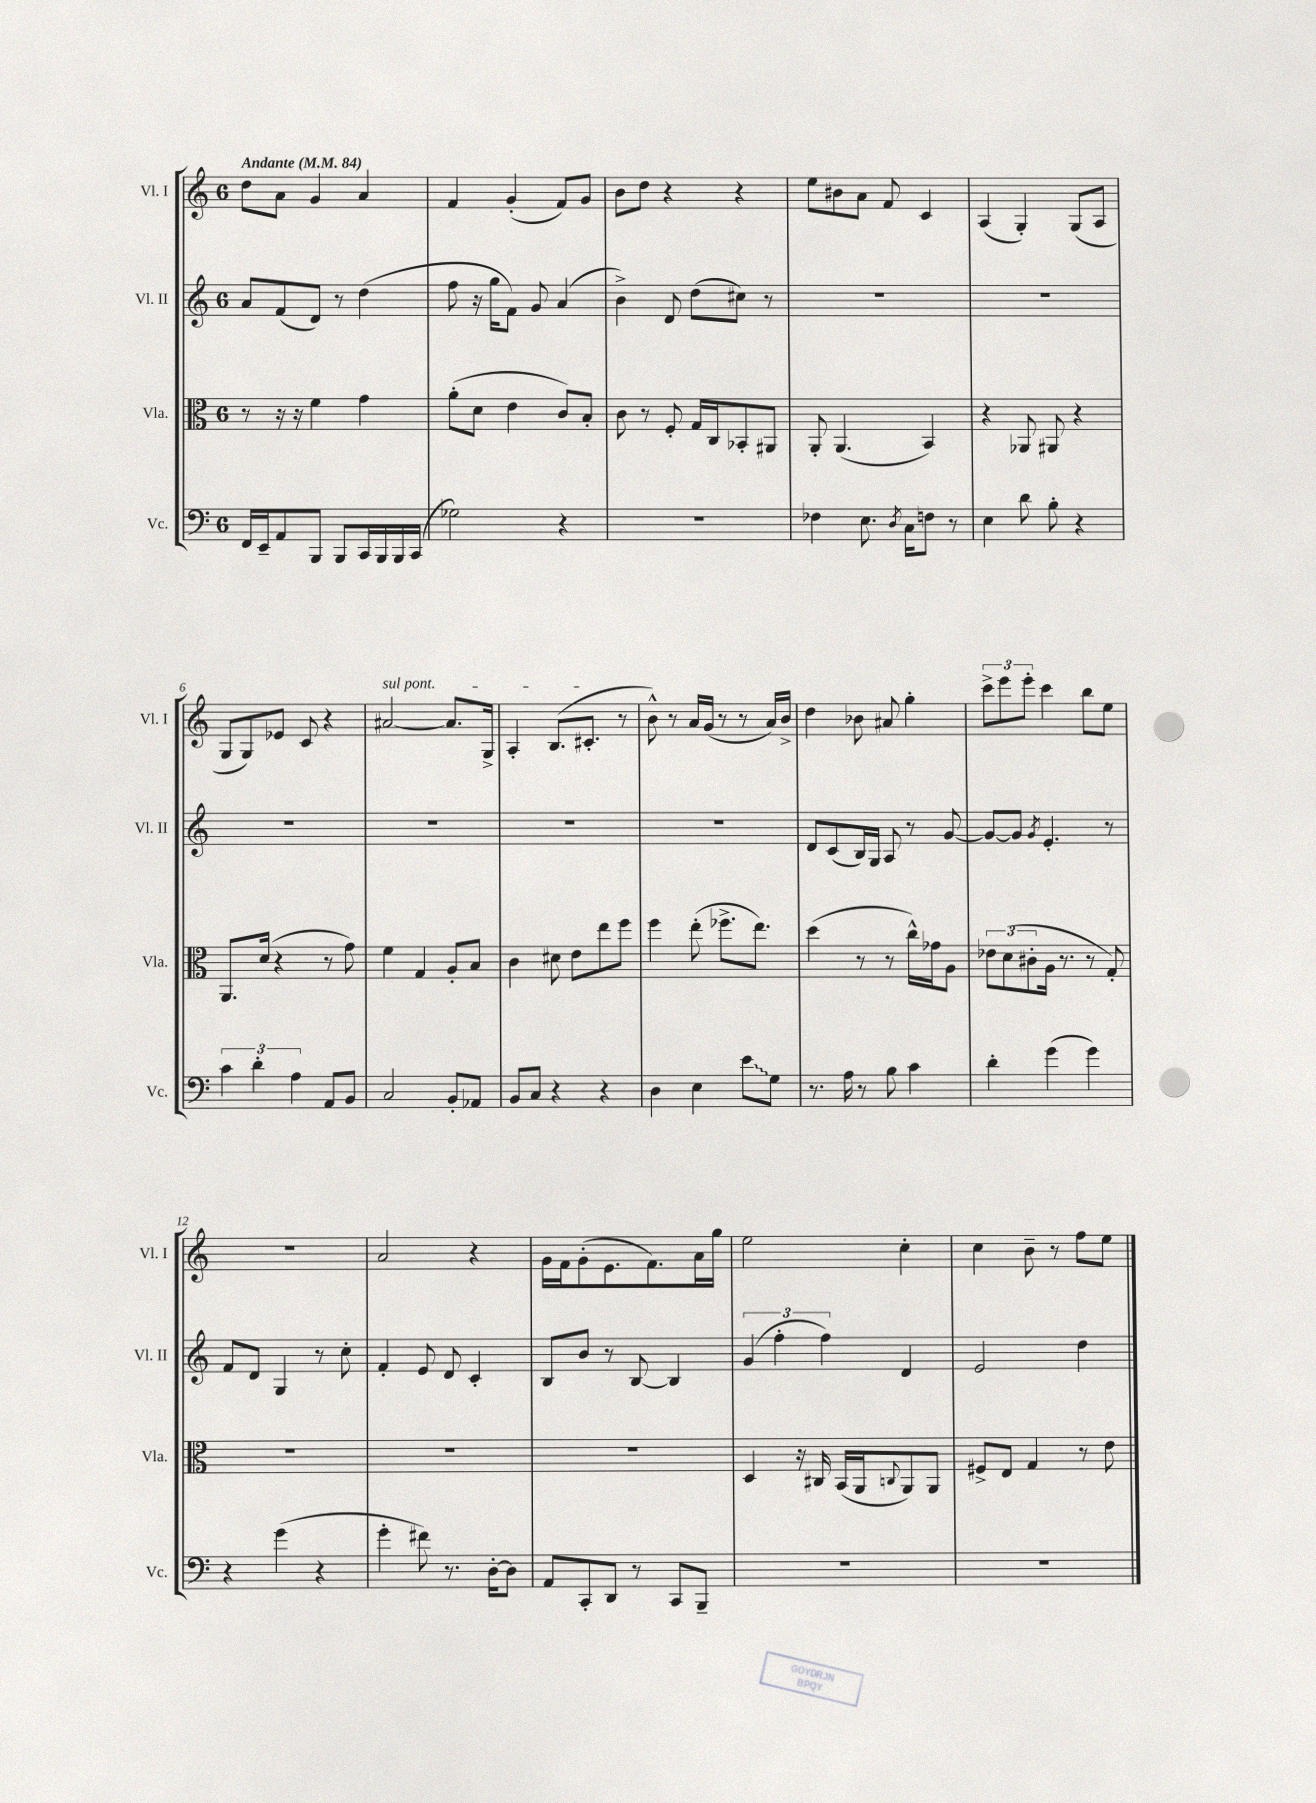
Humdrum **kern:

**kern	**kern	**kern	**kern
*staff4	*staff3	*staff2	*staff1
*clefF4	*clefC3	*clefG2	*clefG2
*k[]	*k[]	*k[]	*k[]
*M6/8	*M6/8	*M6/8	*M6/8
*MM84	*MM84	*MM84	*MM84
16FF/LL	8r	8a/L	8dd\L
16EE~/J	.	.	.
8AA/	16r	(8f/	8a\J
.	16r	.	.
8BBB/J	4f\	8d/J)	4g/
8BBB/L	.	8r	.
16CC/L	4g\	(4dd\	4a/
16BBB/	.	.	.
16BBB/	.	.	.
(16CC/JJ	.	.	.
=	=	=	=
2G-\)	(8a'\L	8ff\	4f/
.	8d\J	16r	.
.	.	16gg\LK	.
.	4e\	8f\J)	(4g'/
.	.	8g/	.
4r	8c/L)	(4a/	8f/L)
.	8B'/J	.	8g/J
=	=	=	=
2.r	8c\	4b^\)	8b\L
.	8r	.	8dd\J
.	8F'/	8d/	4r
.	16G/LL	(8dd\L	.
.	16C/J	.	.
.	8BB-'/	8cc#\J)	4r
.	8AA#/J	8r	.
=	=	=	=
4F-\	8AA'/	2.r	8ee\L
.	(4.AA/	.	8b#\
8.E\	.	.	8a\J
.	.	.	8f/
8qD/	.	.	.
16C\LK	.	.	.
8F\J	4BB/)	.	4c/
8r	.	.	.
=	=	=	=
4E\	4r	2.r	(4A/
8d\	8AA-/	.	4G'/)
8B'\	8AA#/	.	.
4r	4r	.	(8G/L
.	.	.	8A/J
=	=	=	=
6c\	8.AA/L	2.r	8G/L
.	.	.	8G/)
6d'\	.	.	.
.	(16d/Jk	.	.
.	4r	.	8e-/J
6A\	.	.	.
.	.	.	8c/
8AA/L	8r	.	4r
8BB/J	8g\)	.	.
=	=	=	=
2C/	4f\	2.r	[2a#/
.	4G/	.	.
8BB'/L	8A'/L	.	8.a#/]L
8AA-/J	8B/J	.	.
.	.	.	16G^/Jk
=	=	=	=
8BB/L	4c\	2.r	4A'/
8C/J	.	.	.
4r	8d#\	.	(8.B/L
.	8e\L	.	.
.	.	.	8.c#'/J
4r	8ee\	.	.
.	8ff\J	.	8r
=	=	=	=
4D\	4ff\	2.r	8b^^\)
.	.	.	8r
4E\	(8ee'\	.	16a/LL
.	.	.	(16g/JJ
.	8.ff-^\L	.	8r
8e\L	.	.	8r
.	8.ee\J)	.	.
8G\J	.	.	16a/LL)
.	.	.	16b^/JJ
=	=	=	=
8.r	(4dd\	8d/L	4dd\
.	.	(8c/	.
16A\	.	.	.
8r	8r	16B/L)	8b-\
.	.	16G/JJ	.
8B\	8r	8A/	8a#/
4c\	16cc^^\LL)	8r	4gg'\
.	16g-\J	.	.
.	8A\J	[8g/	.
=	=	=	=
4d'\	12e-\L	8g/_L	12ccc^\L
.	(12d\	.	12eee\
.	.	8g/]J	.
.	12c#'\	.	12eee'\J
.	.	8qg/	.
(4g\	16A\Jk	4.e'/	4ccc\
.	8.r	.	.
4g\)	8r	.	8bb\L
.	8G'/)	8r	8ee\J
=	=	=	=
4r	2.r	8f/L	2.r
.	.	8d/J	.
(4g\	.	4G/	.
4r	.	8r	.
.	.	8cc'\	.
=	=	=	=
4g'\	2.r	4f'/	2a/
8f#\)	.	8e/	.
8.r	.	8d/	.
.	.	4c'/	4r
[16D'\LK	.	.	.
8D\]J	.	.	.
=	=	=	=
8AA/L	2.r	8B/L	16g\LL
.	.	.	16f\J
8CC'/	.	8b/J	(8g'\
8DD/J	.	8r	8.e\
8r	.	[8B/	.
.	.	.	8.f\)
8CC/L	.	4B/]	.
8BBB~/J	.	.	16a\L
.	.	.	16gg\JJ
=	=	=	=
2.r	4D/	(6g/	2ee\
.	.	6ff'\	.
.	16r	.	.
.	16C#/	.	.
.	.	6ff\)	.
.	(16BB/LL	.	.
.	16AA/J	.	.
.	8qqC/	.	.
.	8AA/)	4d/	4cc'\
.	8AA/J	.	.
=	=	=	=
2.r	8F#^/L	2e/	4cc\
.	8E/J	.	.
.	4G/	.	8b~\
.	.	.	8r
.	8r	4dd\	8ff\L
.	8e\	.	8ee\J
==	==	==	==
*-	*-	*-	*-
